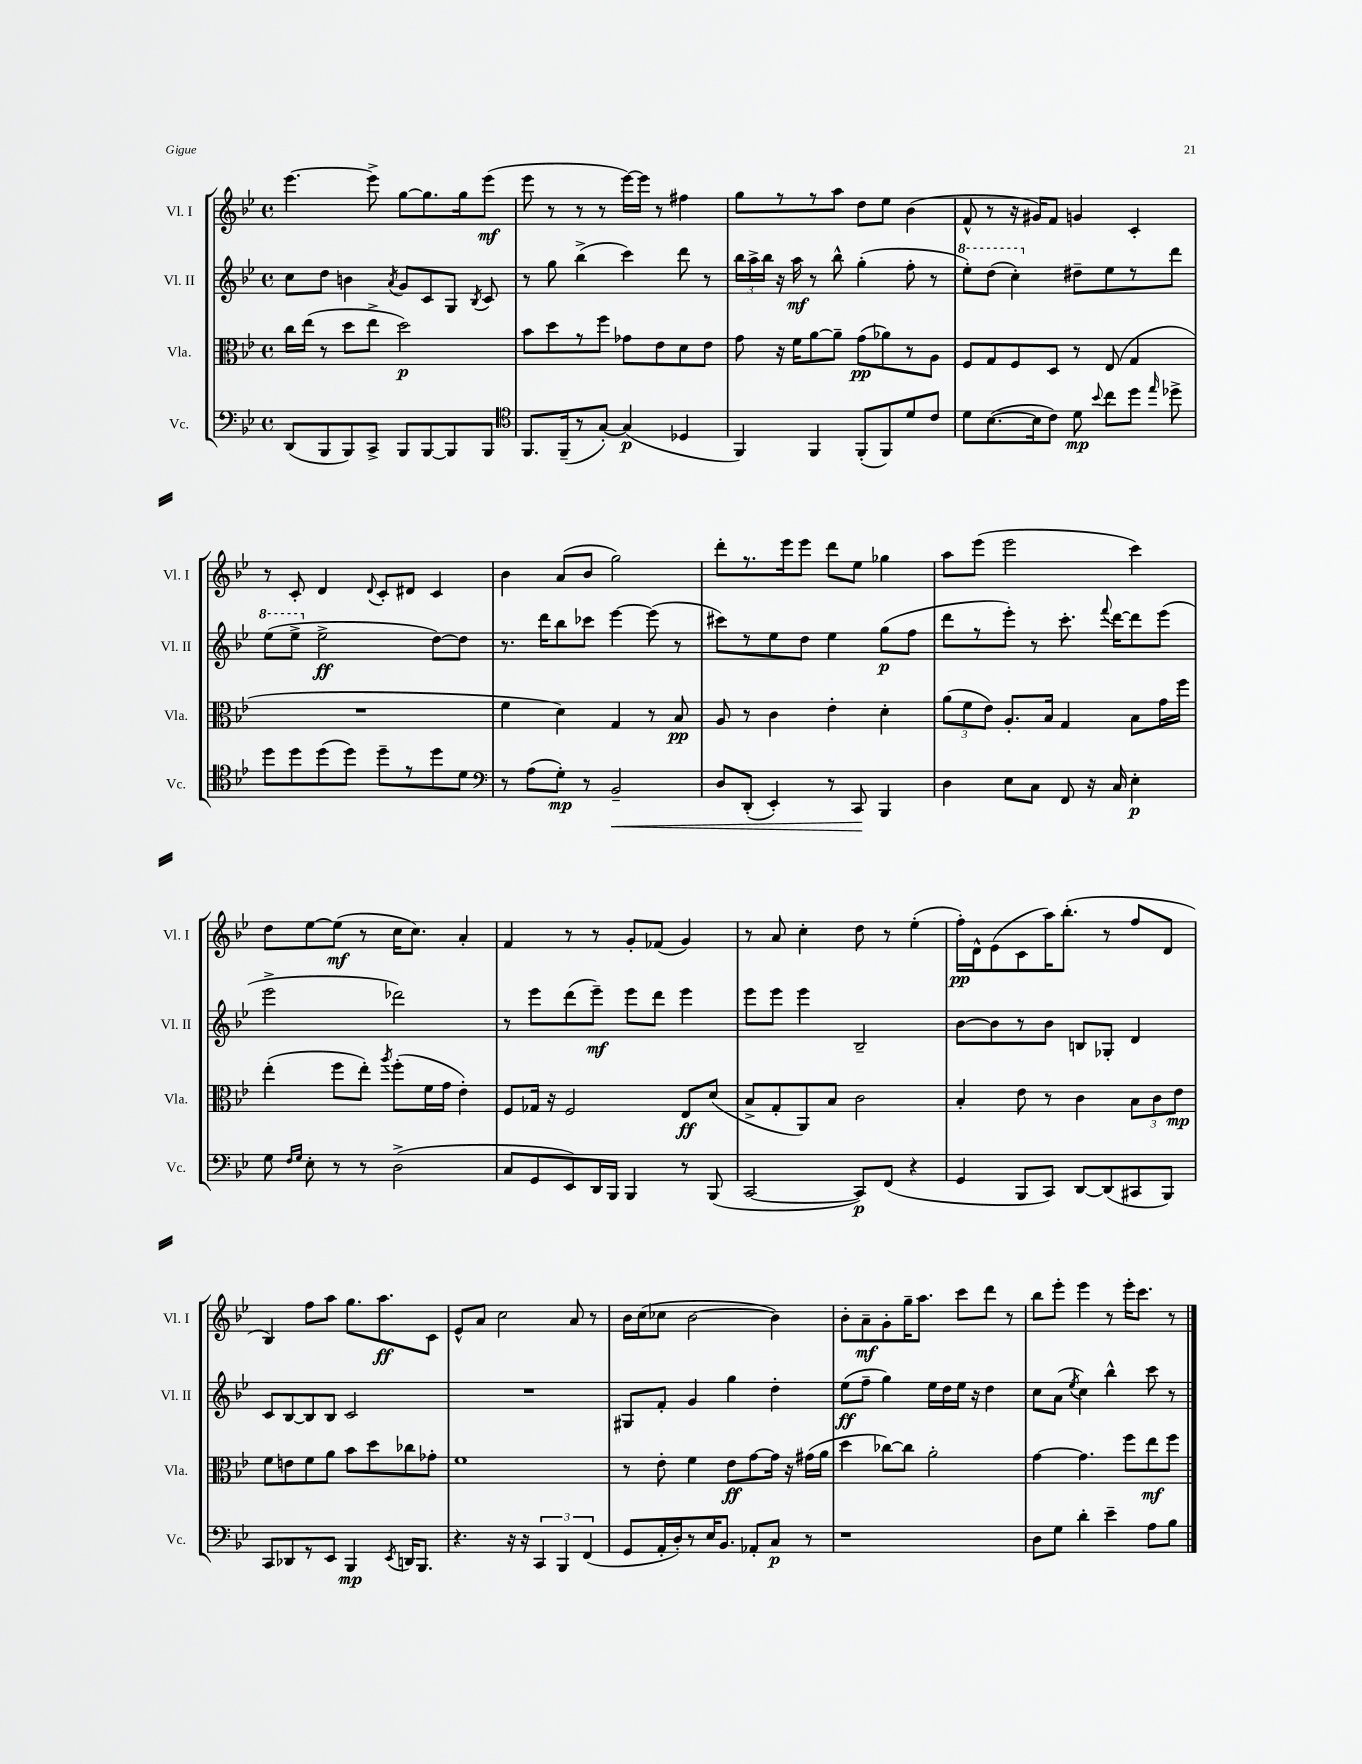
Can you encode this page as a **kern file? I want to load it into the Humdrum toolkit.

**kern	**dynam	**kern	**dynam	**kern	**dynam	**kern	**dynam
*part4	*part4	*part3	*part3	*part2	*part2	*part1	*part1
*staff4	*staff4	*staff3	*staff3	*staff2	*staff2	*staff1	*staff1
*I"Vc.	*	*I"Vla.	*	*I"Vl. II	*	*I"Vl. I	*
*I'Vc.	*	*I'Vla.	*	*I'Vl. II	*	*I'Vl. I	*
*clefF4	*	*clefC3	*	*clefG2	*	*clefG2	*
*k[b-e-]	*	*k[b-e-]	*	*k[b-e-]	*	*k[b-e-]	*
*M4/4	*	*M4/4	*	*M4/4	*	*M4/4	*
*met(c)	*	*met(c)	*	*met(c)	*	*met(c)	*
=67	=67	=67	=67	=67	=67	=67	=67
(8DD/L	.	16cc\LL	.	8cc\L	.	[4.eee-\	.
.	.	(16ee-\JJ	.	.	.	.	.
8BBB-/	.	8r	.	8dd\J	.	.	.
8BBB-/)	.	8dd\L	.	4bn\	.	.	.
8CC^/J	.	8ee-^\J	.	.	.	8eee-^\]	.
.	.	.	.	8qa/	.	.	.
8BBB-/L	.	2dd\)	p	8g/L	.	[8gg\L	.
[8BBB-/	.	.	.	8c/	.	8.gg\]	.
8BBB-/]	.	.	.	8G/J	.	.	.
.	.	.	.	.	.	16gg\k	.
.	.	.	.	8qB-/	.	.	.
8BBB-/J	.	.	.	8c/	.	(8eee-\J	mf
=68	=68	=68	=68	=68	=68	=68	=68
*clefC4	*	*	*	*	*	*	*
8.FF/L	.	8b-\L	.	8r	.	8eee-\	.
.	.	8dd\	.	8gg\	.	8r	.
(16FF~/k	.	.	.	.	.	.	.
8r	.	8r	.	(4bb-^\	.	8r	.
[8G'/J)	.	8ff\J	.	.	.	8r	.
(4G/]	p	8g-X\L	.	4ccc\)	.	[16eee-\LL)	.
.	.	.	.	.	.	16eee-\JJ]	.
.	.	8e-\	.	.	.	8r	.
4D-X/	.	8d\	.	8ddd\	.	4ff#X\	.
.	.	8e-\J	.	8r	.	.	.
=69	=69	=69	=69	=69	=69	=69	=69
4FF/)	.	8g\	.	24bb-\LL	.	8gg\L	.
.	.	.	.	24aa^\	.	.	.
.	.	.	.	24bb-\JJ	.	.	.
.	.	16r	.	16r	.	8r	.
.	.	16f\KL	.	16aa\	mf	.	.
4FF/	.	[8a\	.	8r	.	8r	.
.	.	8a~\J]	.	8bb-^^\	.	8aa\J	.
(8FF'/L	.	(8g\L	pp	(4gg'\	.	8dd\L	.
8FF/)	.	8a-X\)	.	.	.	8ee-\J	.
8d/	.	8r	.	8ff'\	.	(4b-\	.
8c/J	.	8A\J	.	8r	.	.	.
=70	=70	=70	=70	=70	=70	=70	=70
*	*	*	*	*8va	*	*	*
8d\L	.	8F/L	.	8eee-'\L)	.	8f^^/	.
([8.B-\	.	8G/	.	(8ddd\J	.	8r	.
.	.	8F/	.	4ccc'\)	.	16r	.
16B-\k]	.	.	.	.	.	16g#X/KL)	.
8c\J)	.	8D/J	.	.	.	8f/J	.
*	*	*	*	*X8va	*	*	*
8d\	mp	8r	.	8dd#X~\L	.	4gn/	.
8qqb-/	.	.	.	.	.	.	.
8cc\L	.	(8E-/	.	8ee-\	.	.	.
8dd\J	.	4G/	.	8r	.	4c'/	.
16qqee-/	.	.	.	.	.	.	.
8dd-X^\	.	.	.	8ddd\J	.	.	.
!!LO:LB:g=z
=71	=71	=71	=71	=71	=71	=71	=71
*	*	*	*	*8va	*	*	*
8dd\L	.	1r	.	(8eee-\L	.	8r	.
8dd\	.	.	.	8eee-^\J	.	8c'/	.
*	*	*	*	*X8va	*	*	*
(8dd\	.	.	.	2ee-^\	ff	4d/	.
8dd\J)	.	.	.	.	.	.	.
.	.	.	.	.	.	8qqd/	.
8dd~\L	.	.	.	.	.	8c'/L	.
8r	.	.	.	.	.	8d#X/J	.
8dd\	.	.	.	[8dd\L)	.	4c/	.
8d\J	.	.	.	8dd\J]	.	.	.
=72	=72	=72	=72	=72	=72	=72	=72
*clefF4	*	*	*	*	*	*	*
8r	.	4f\	.	8.r	.	4b-\	.
(8A\L	.	.	.	.	.	.	.
.	.	.	.	16ddd\KL	.	.	.
8G'\J)	mp	4d\)	.	8bb-\	.	(8a/L	.
8r	.	.	.	8ccc-X\J	.	8b-/J	.
!	!LO:HP:b	!	!	!	!	!	!
2BB-~/	<	4G/	.	[4eee-\	.	2gg\)	.
.	.	8r	.	(8eee-\]	.	.	.
.	.	8B-/	pp	8r	.	.	.
=73	=73	=73	=73	=73	=73	=73	=73
8D/L	.	8A/	.	8ccc#X\L)	.	8ddd'\L	.
(8DD'/J	.	8r	.	8r	.	8.r	.
4EE-'/)	.	4c\	.	8ee-\	.	.	.
.	.	.	.	.	.	16eee-\k	.
.	.	.	.	8dd\J	.	8eee-\J	.
8r	.	4e-'\	.	4ee-\	.	8ddd\L	.
8CC/	.	.	.	.	.	8ee-\J	.
4BBB-/	[	4d'\	.	(8gg\L	p	4gg-X\	.
.	.	.	.	8ff\J	.	.	.
=74	=74	=74	=74	=74	=74	=74	=74
4D\	.	(12a\L	.	8ddd\L	.	8aa\L	.
.	.	12f\	.	.	.	.	.
.	.	.	.	8r	.	(8eee-\J	.
.	.	12e-\J)	.	.	.	.	.
8E-\L	.	8.A'/L	.	8eee-'\J)	.	2eee-\	.
8C\J	.	.	.	8r	.	.	.
.	.	16B-/Jk	.	.	.	.	.
8FF/	.	4G/	.	8.ccc'\	.	.	.
16r	.	.	.	.	.	.	.
.	.	.	.	8qqfff/	.	.	.
16C/	.	.	.	[16ddd\KL	.	.	.
4E-'\	p	8B-\L	.	8ddd\]	.	4ccc\)	.
.	.	16g\L	.	(8eee-\J	.	.	.
.	.	16ff\JJ	.	.	.	.	.
!!LO:LB:g=z
=75	=75	=75	=75	=75	=75	=75	=75
8G\	.	(4ee-'\	.	2eee-^\	.	8dd\L	.
16qqF/LL	.	.	.	.	.	.	.
16qqG/JJ	.	.	.	.	.	.	.
8E-'\	.	.	.	.	.	[8ee-\	.
8r	.	8ff\L	.	.	.	(8ee-\J]	mf
8r	.	8ee-'\J)	.	.	.	8r	.
.	.	8qaa/	.	.	.	.	.
(2D^\	.	(8ff'\L	.	2ddd-X\)	.	16cc\KL	.
.	.	.	.	.	.	8.cc\J)	.
.	.	16f\L	.	.	.	.	.
.	.	16g\JJ	.	.	.	.	.
.	.	4e-'\)	.	.	.	4a'/	.
=76	=76	=76	=76	=76	=76	=76	=76
8C/L	.	8F/L	.	8r	.	4f/	.
8GG/	.	16G-X/Jk	.	8eee-\L	.	.	.
.	.	16r	.	.	.	.	.
8EE-/)	.	2F/	.	(8ddd\	.	8r	.
16DD/L	.	.	.	8eee-~\J)	mf	8r	.
16BBB-/JJ	.	.	.	.	.	.	.
4BBB-/	.	.	.	8eee-\L	.	8g'/L	.
.	.	.	.	8ddd\J	.	(8f-X/J	.
8r	.	8E-/L	ff	4eee-\	.	4g/)	.
(8BBB-/	.	(8d/J	.	.	.	.	.
=77	=77	=77	=77	=77	=77	=77	=77
[2CC/	.	8B-^/L	.	8eee-\L	.	8r	.
.	.	8G'/	.	8eee-\J	.	8a/	.
.	.	8AA/)	.	4eee-\	.	4cc'\	.
.	.	8B-/J	.	.	.	.	.
8CC/L])	p	2c\	.	2B-~/	.	8dd\	.
(8FF/J	.	.	.	.	.	8r	.
4r	.	.	.	.	.	(4ee-'\	.
=78	=78	=78	=78	=78	=78	=78	=78
4GG/	.	4B-'/	.	[8b-\L	.	16ff'\LL)	pp
.	.	.	.	.	.	16d^^\J	.
.	.	.	.	8b-\]	.	(8e-\	.
8BBB-/L	.	8e-\	.	8r	.	8c\	.
8CC/J)	.	8r	.	8b-\J	.	16aa\K)	.
.	.	.	.	.	.	(8.bb-'\J	.
[8DD/L	.	4c\	.	8Bn/L	.	.	.
(8DD/]	.	.	.	8G-X'/J	.	8r	.
8CC#X/	.	12B-\L	.	4d/	.	8ff/L	.
.	.	12c\	.	.	.	.	.
8BBB-/J)	.	.	.	.	.	8d/J	.
.	.	12e-\J	mp	.	.	.	.
!!LO:LB:g=z
=79	=79	=79	=79	=79	=79	=79	=79
8CC/L	.	8f\L	.	8c/L	.	4B-/)	.
8DD-X/	.	8en\	.	[8B-/	.	.	.
8r	.	8f\	.	8B-/]	.	8ff\L	.
8EE-/J	.	8a\J	.	8B-/J	.	8aa\J	.
4BBB-/	mp	8b-\L	.	2c/	.	8.gg\L	.
.	.	8dd\	.	.	.	.	.
.	.	.	.	.	.	8.aa\	ff
8qEE-/	.	.	.	.	.	.	.
16DDn/KL	.	8cc-X\	.	.	.	.	.
8.BBB-/J	.	.	.	.	.	.	.
.	.	8g-X'\J	.	.	.	8c\J	.
=80	=80	=80	=80	=80	=80	=80	=80
4.r	.	1f	.	1r	.	8e-^^/L	.
.	.	.	.	.	.	8a/J	.
.	.	.	.	.	.	2cc\	.
16r	.	.	.	.	.	.	.
16r	.	.	.	.	.	.	.
6CC/	.	.	.	.	.	.	.
6BBB-/	.	.	.	.	.	.	.
.	.	.	.	.	.	8a/	.
(6FF/	.	.	.	.	.	.	.
.	.	.	.	.	.	8r	.
=81	=81	=81	=81	=81	=81	=81	=81
8GG/L	.	8r	.	8G#X/L	.	16b-\LL	.
.	.	.	.	.	.	(16cc\J	.
16AA'/L	.	8e-'\	.	8f'/J	.	8cc-X\J	.
16D'/J)	.	.	.	.	.	.	.
8r	.	4f\	.	4g/	.	[2b-\	.
16E-/K	.	.	.	.	.	.	.
8.BB-/J	.	.	.	.	.	.	.
.	.	8e-\L	ff	4gg\	.	.	.
8AA-X'/L	.	[8g\	.	.	.	.	.
8C/J	p	16g\Jk]	.	4dd'\	.	4b-\])	.
.	.	16r	.	.	.	.	.
8r	.	(16g#X\LL	.	.	.	.	.
.	.	16a\JJ	.	.	.	.	.
=82	=82	=82	=82	=82	=82	=82	=82
1r	.	4dd\	.	(8ee-\L	ff	8b-'\L	.
.	.	.	.	8ff~\J	.	8a~\	mf
.	.	[8cc-X\L)	.	4gg\)	.	8g'\	.
.	.	8cc-\J]	.	.	.	16gg~\K	.
.	.	.	.	.	.	8.aa\J	.
.	.	2a'\	.	16ee-\LL	.	.	.
.	.	.	.	16dd\	.	.	.
.	.	.	.	16ee-\JJ	.	8ccc\L	.
.	.	.	.	16r	.	.	.
.	.	.	.	4dd\	.	8ddd\J	.
.	.	.	.	.	.	8r	.
=83	=83	=83	=83	=83	=83	=83	=83
8D\L	.	[4g\	.	8cc\L	.	8bb-\L	.
8G\J	.	.	.	(8a\J	.	8eee-'\J	.
.	.	.	.	8qee-/	.	.	.
4d'\	.	4.g\]	.	4cc\)	.	4eee-\	.
4e-~\	.	.	.	4bb-^^\	.	8r	.
.	.	8ff\L	.	.	.	16eee-'\KL	.
.	.	.	.	.	.	8.ccc\J	.
8A\L	.	8ee-\	mf	8ccc\	.	.	.
8B-\J	.	8ff\J	.	8r	.	8r	.
==	==	==	==	==	==	==	==
*-	*-	*-	*-	*-	*-	*-	*-
